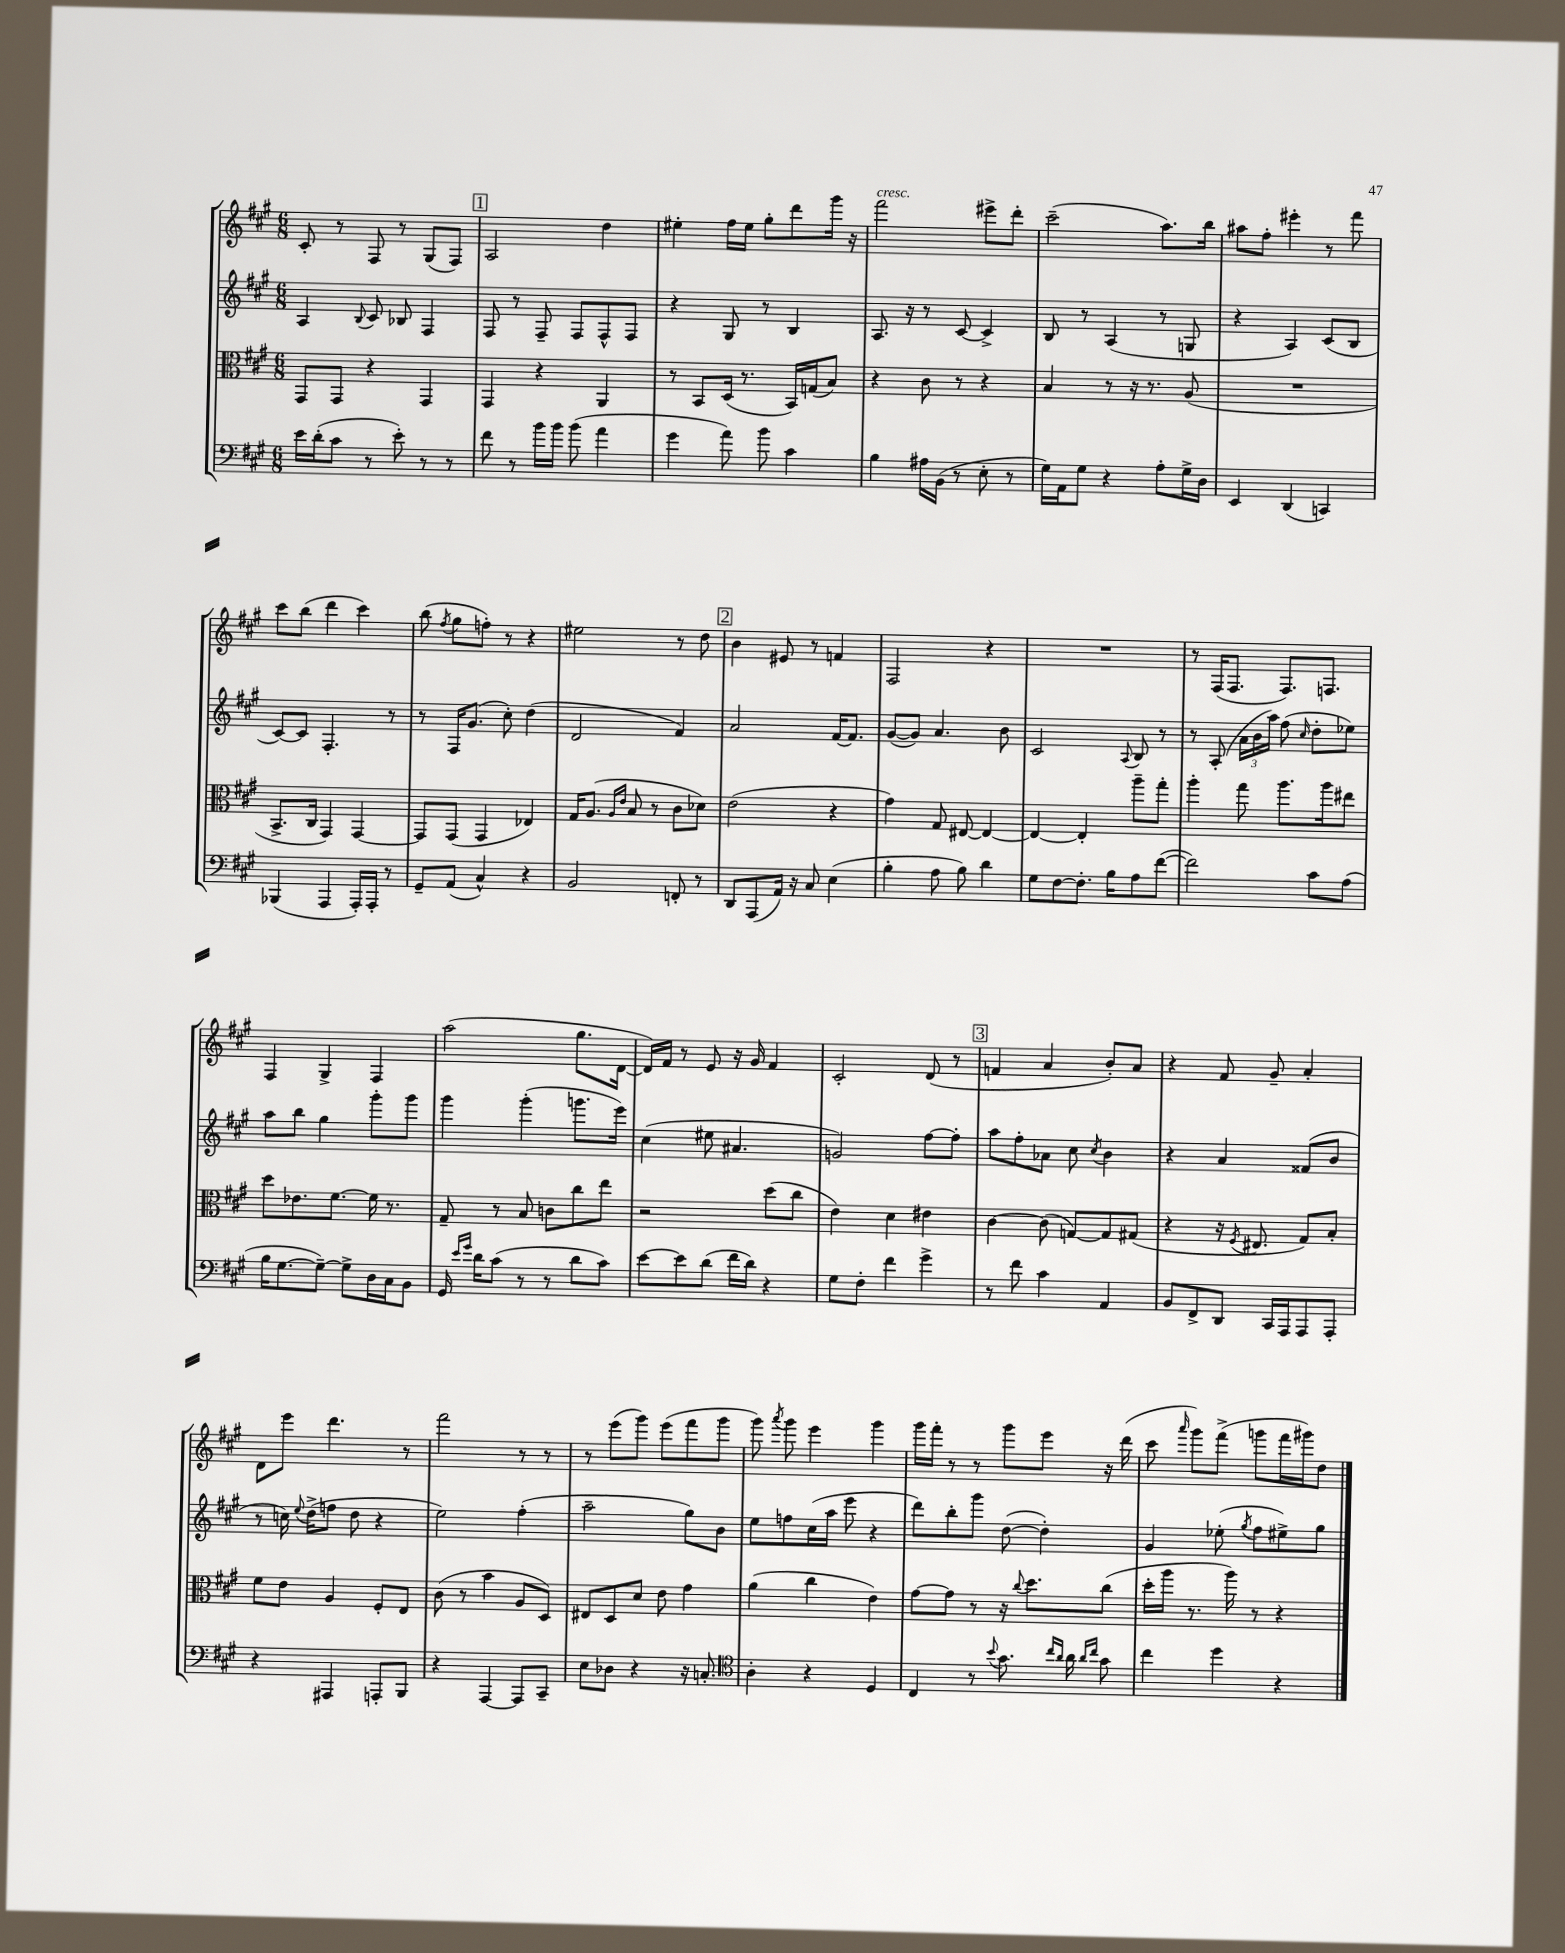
<<
\new StaffGroup <<
\new Staff = "s0" {
    \clef treble \key a \major \numericTimeSignature \time 6/8
    \autoBeamOff cis'8-. r8 fis8 r8 gis8[( fis8]) |
    \mark \markup { \box "1" } a2 d''4 |
    eis''4-. fis''16[ eis''16] gis''8[-. d'''8 gis'''16] r16 |
    fis'''2^\markup { \italic "cresc." } eis'''8[-> d'''8]-. |
    cis'''2--( a''8.[) b''16] |
    ais''8[ fis''8]-. eis'''4-. r8 fis'''8 |
    cis'''8[ b''8]( d'''4 cis'''4) |
    b''8( \acciaccatura { fis''8 } gis''8[ f''8]-.) r8 r4 |
    eis''2 r8 d''8 |
    \mark \markup { \box "2" } b'4 eis'8 r8 f'4 |
    fis2 r4 |
    R2. |
    r8 fis16[( fis8.] fis8.[) f8.] |
    fis4 gis4-> fis4 |
    a''2( gis''8.[ d'16]~ |
    d'16[) fis'16] r8 e'8 r16 gis'16 fis'4 |
    cis'2-. d'8( r8 |
    \mark \markup { \box "3" } f'4 a'4 b'8[-.) a'8] |
    r4 fis'8 gis'8-- a'4-. |
    d'8[ e'''8] d'''4. r8 |
    fis'''2 r8 r8 |
    r8 e'''8[( gis'''8]) e'''8[( fis'''8 gis'''8] |
    gis'''8) \acciaccatura { a'''8 } gis'''8 e'''4 gis'''4 |
    gis'''16[ fis'''16]-. r8 r8 gis'''8[ e'''8] r16 d'''16( |
    cis'''8 \grace { a'''16 } gis'''8[) fis'''8]->( g'''8[ fis'''16 gis'''16) d''8] \bar "|." |
}
\new Staff = "s1" {
    \clef treble \key a \major \numericTimeSignature \time 6/8
    \autoBeamOff a4 \appoggiatura { b8 } cis'8 bes8 fis4 |
    \mark \markup { \box "1" } fis8 r8 fis8-- fis8[ fis8-^ fis8] |
    r4 gis8 r8 b4 |
    a8. r16 r8 cis'8~ cis'4-> |
    b8 r8 a4( r8 g8 |
    r4 a4) cis'8[( b8] |
    cis'8[~) cis'8] fis4.-. r8 |
    r8 fis16[ gis'8.]( cis''8-.) d''4( |
    d'2 fis'4) |
    \mark \markup { \box "2" } a'2 fis'16[~ fis'8.] |
    gis'8[~( gis'8]) a'4. b'8 |
    cis'2 \appoggiatura { a8 } b8 r8 |
    r8 a8-.( \tuplet 3/2 { a'16[ b'16 a''16]) } fis''8( \grace { cis''16 } d''8[-. ees''8]) |
    a''8[ b''8] gis''4 gis'''8[-. gis'''8] |
    gis'''4 gis'''4-.( g'''8.[ e'''16]) |
    cis''4( eis''8 ais'4. |
    g'2) fis''8[~ fis''8]-. |
    \mark \markup { \box "3" } a''8[ fis''8-. aes'8] cis''8 \acciaccatura { cis''8 } b'4 |
    r4 a'4 fisis'8[( b'8] |
    r8 c''16) \appoggiatura { e''8 } d''16[->( f''8] d''8 r4 |
    e''2) fis''4-.( |
    a''2-- gis''8[) b'8] |
    e''8[ f''8 cis''16( a''16] e'''8 r4 |
    d'''8[) b''8-. gis'''8] d''8~( d''4-.) |
    gis'4 ees''8-.( \acciaccatura { gis''8 } fis''8[ eis''8->) gis''8] \bar "|." |
}
\new Staff = "s2" {
    \clef alto \key a \major \numericTimeSignature \time 6/8
    \autoBeamOff gis,8[ gis,8] r4 gis,4 |
    \mark \markup { \box "1" } gis,4 r4 a,4 |
    r8 b,8[ d16]( r8. b,16[) g16( b8]) |
    r4 cis'8 r8 r4 |
    b4 r8 r16 r8. a8( |
    R2. |
    b,8.[-> cis16] gis,4) gis,4~ |
    gis,8[ gis,8]( gis,4 ees4) |
    gis16[ a8.]( \grace { a16[ e'16] } b8 r8 cis'8[ des'8]) |
    \mark \markup { \box "2" } e'2( r4 |
    gis'4) gis8 eis8~ eis4~ |
    eis4~ eis4-. a''8[-- gis''8]-. |
    a''4-. gis''8 a''8.[ a''16 eis''8] |
    d''8[ ees'8. fis'8.]~ fis'16 r8. |
    gis8-- r8 b8 c'8[ cis''8 e''8] |
    r2 d''8[( cis''8] |
    e'4) d'4 eis'4 |
    \mark \markup { \box "3" } cis'4~ cis'8( g8[~) g8 gis8]( |
    r4 r16 \acciaccatura { fis8 } eis8. gis8[) b8]-. |
    fis'8[ e'8] a4 fis8[-. e8] |
    cis'8( r8 b'4 a8[ d8]) |
    eis8[ d8 d'8] e'8 gis'4 |
    a'4( cis''4 e'4) |
    gis'8[~ gis'8] r8 r16 \appoggiatura { cis''8 } d''8.[ cis''8]( |
    d''16[-. a''16] r8. a''16) r8 r4 \bar "|." |
}
\new Staff = "s3" {
    \clef bass \key a \major \numericTimeSignature \time 6/8
    \autoBeamOff e'16[ d'16-.( cis'8] r8 e'8-.) r8 r8 |
    \mark \markup { \box "1" } fis'8 r8 b'16[ b'16] b'8( a'4 |
    gis'4 a'8) b'8 cis'4 |
    b4 ais16[ b,16]( r8 e8-. r8 |
    gis16[) a,16 gis8] r4 a8[-. gis16-> d16] |
    e,4 d,4( c,4) |
    bes,,4( a,,4 a,,16[-.) a,,16]-. r8 |
    gis,8[-- a,8]( cis4-^) r4 |
    b,2 f,8-. r8 |
    \mark \markup { \box "2" } d,8[ a,,8( a,16]) r16 cis8 e4( |
    b4-. a8 b8) d'4 |
    gis8[ fis8~ fis8.]-. b16[ a8 fis'8]~( |
    fis'2) cis'8[ a8]( |
    b16[ gis8.~ gis8]~--) gis8[-> d16 cis16 b,8] |
    gis,16 \grace { e'16[ gis'16] } d'16[ cis'8]( r8 r8 d'8[ cis'8]) |
    e'8[~ e'8 d'8]( fis'16[ d'16]) r4 |
    gis8[ fis8]-. fis'4 gis'4-> |
    \mark \markup { \box "3" } r8 fis'8 cis'4 a,4 |
    b,8[ fis,8-> d,8] cis,16[ a,,16 a,,8 a,,8]-. |
    r4 ais,,4 a,,8[-. b,,8] |
    r4 a,,4~ a,,8[ cis,8]-- |
    e8[ des8] r4 r16 c8.-. |
    \clef tenor a4-. r4 d4 |
    cis4 r8 \appoggiatura { b'8 } gis'8. \grace { cis''16[ a'16] } a'16 \grace { a'16[ cis''16] } gis'8 |
    cis''4 d''4 r4 \bar "|." |
}
>>
>>
\layout { \context { \Score \remove "Bar_number_engraver" } }
